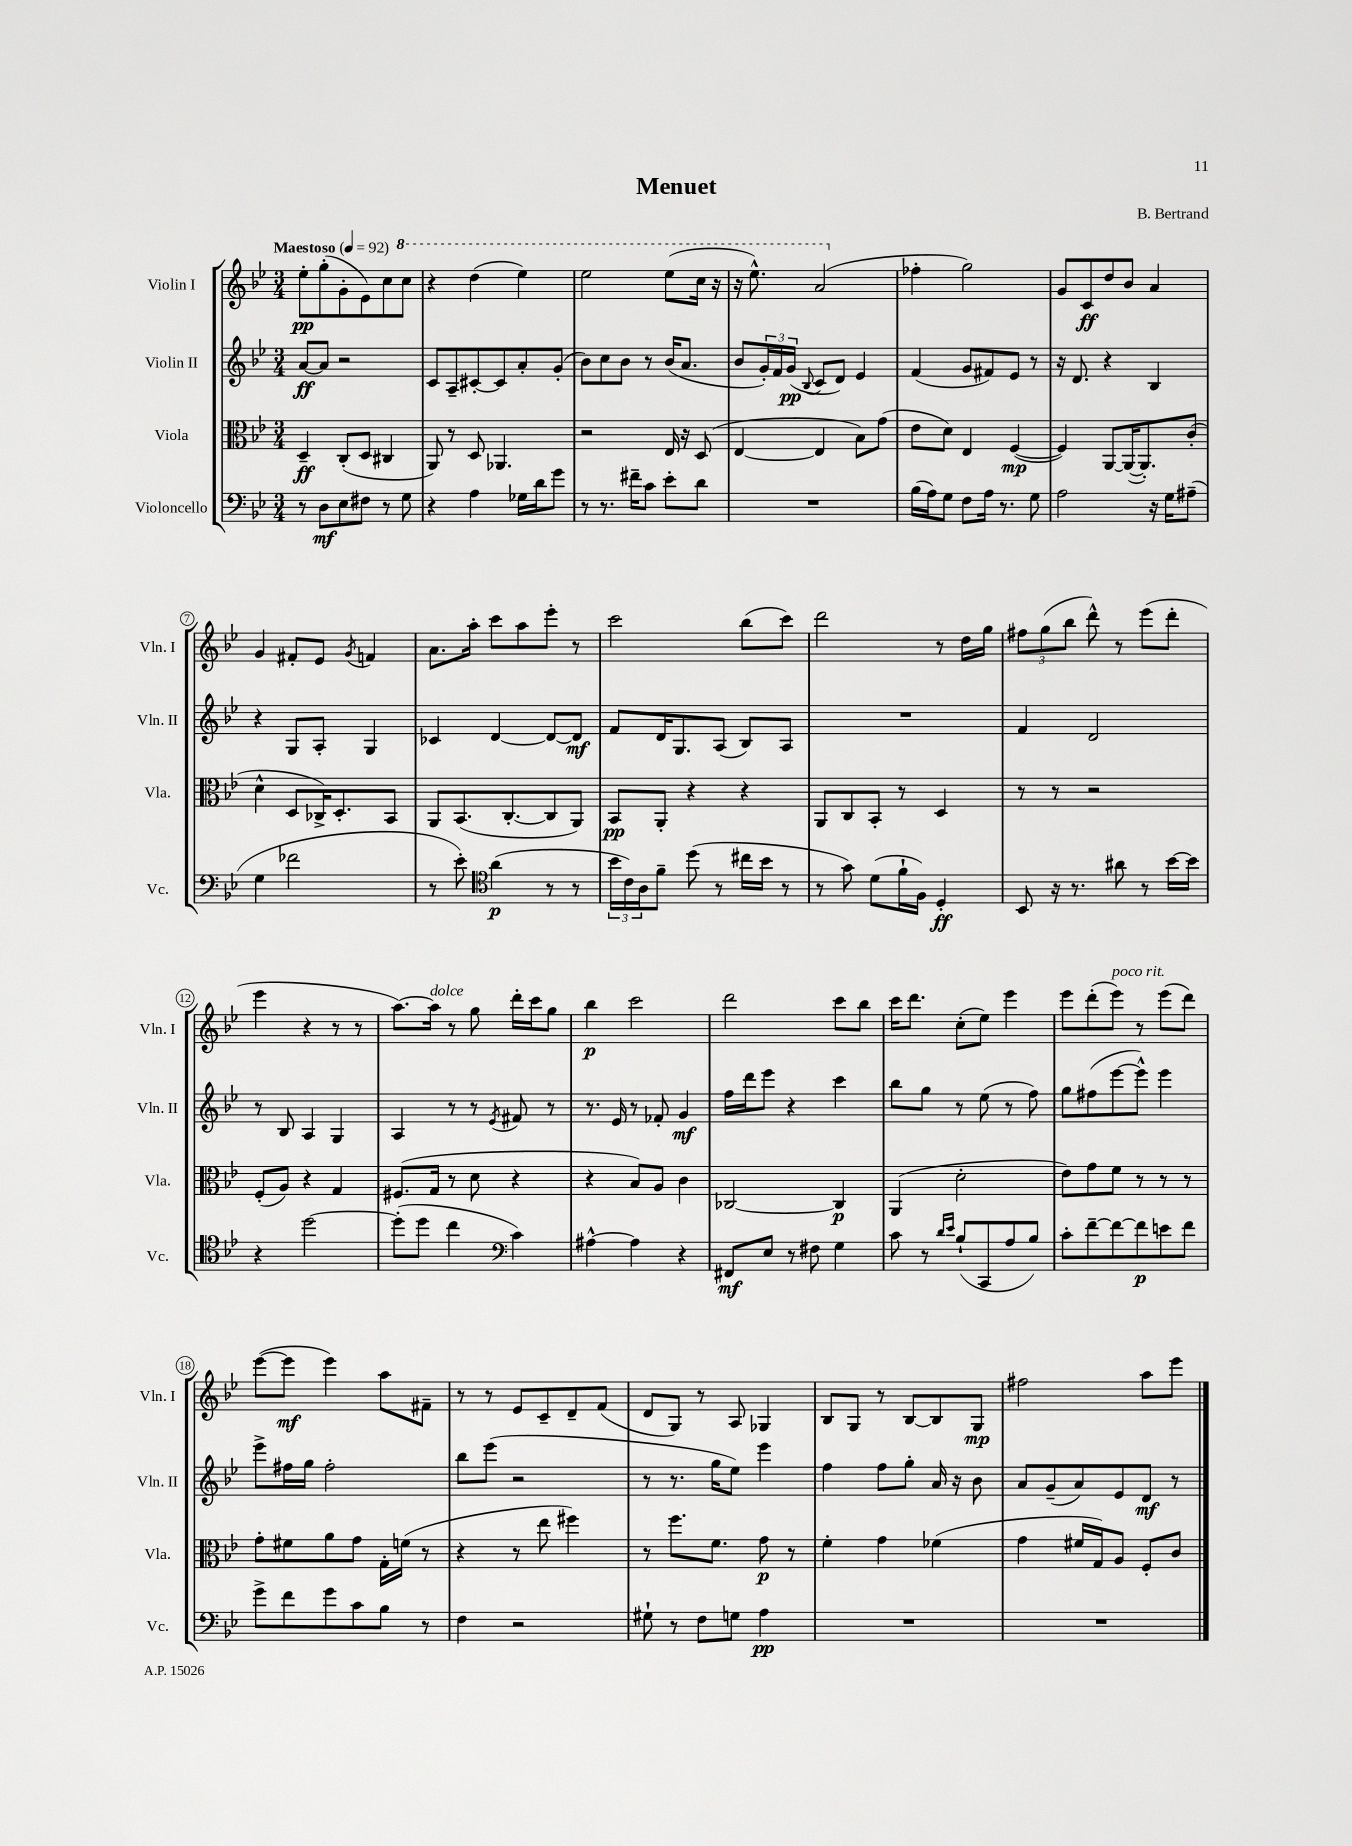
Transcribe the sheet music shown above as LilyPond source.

\header { title = "Menuet" composer = "B. Bertrand" }
<<
\new StaffGroup <<
\new Staff = "s0" \with { instrumentName = "Violin I" shortInstrumentName = "Vln. I" } {
    \clef treble \key bes \major \numericTimeSignature \time 3/4 \tempo "Maestoso" 4 = 92
    ees''8-.\pp g''8-.( g'8-. ees'8) c''8 \ottava #1 c'''8 |
    r4 d'''4( ees'''4) |
    ees'''2 ees'''8( c'''16 r16 |
    r16 ees'''8.-^) a''2( \ottava #0 |
    fes''4-. g''2) |
    g'8 c'8\ff d''8 bes'8 a'4 |
    g'4 fis'8-. ees'8 \acciaccatura { g'8 } f'4 |
    a'8. a''16-. c'''8 a''8 ees'''8-. r8 |
    c'''2 bes''8( c'''8) |
    d'''2 r8 d''16 g''16 |
    \tuplet 3/2 { fis''8 g''8( bes''8 } d'''8-^) r8 ees'''8( d'''8-. |
    ees'''4 r4 r8 r8 |
    a''8.~) a''16^\markup { \italic "dolce" } r8 g''8 d'''16-. c'''16 g''8 |
    bes''4\p c'''2 |
    d'''2 c'''8 bes''8 |
    c'''16 d'''8. c''8-.( ees''8) ees'''4 |
    ees'''8 d'''8-.( ees'''8^\markup { \italic "poco rit." }) r8 ees'''8( d'''8) |
    ees'''8~( ees'''8\mf ees'''4) a''8 fis'8-- |
    r8 r8 ees'8 c'8-- d'8-- f'8( |
    d'8 g8) r8 a8 ges4 |
    bes8 g8 r8 bes8~ bes8 g8\mp |
    fis''2 a''8 ees'''8 \bar "|." |
}
\new Staff = "s1" \with { instrumentName = "Violin II" shortInstrumentName = "Vln. II" } {
    \clef treble \key bes \major \numericTimeSignature \time 3/4
    a'8~\ff a'8 r2 |
    c'8 a8-- cis'8~-. cis'8 a'8-. g'8-.( |
    bes'8) c''8 bes'8 r8 bes'16( a'8. |
    bes'8 \tuplet 3/2 { g'16-.) f'16 g'16\pp( } \appoggiatura { bes8 } c'8 d'8) ees'4 |
    f'4( g'8 fis'8) ees'8 r8 |
    r16 d'8. r4 bes4 |
    r4 g8 a8-. g4 |
    ces'4 d'4~ d'8~ d'8\mf |
    f'8 d'16 g8. a8( bes8) a8 |
    R2. |
    f'4 d'2 |
    r8 bes8 a4 g4 |
    a4 r8 r8 \acciaccatura { ees'8 } fis'8 r8 |
    r8. ees'16 r8 fes'8-. g'4\mf |
    f''16 d'''16 ees'''8 r4 c'''4 |
    bes''8 g''8 r8 ees''8( r8 f''8) |
    g''8 fis''8( ees'''8~ ees'''8-^) ees'''4 |
    ees'''8-> fis''16 g''16 fis''2-. |
    bes''8 ees'''8( r2 |
    r8 r8. g''16 ees''8) ees'''4 |
    f''4 f''8 g''8-. a'16 r16 bes'8 |
    a'8 g'8--( a'8) ees'8 d'8\mf r8 \bar "|." |
}
\new Staff = "s2" \with { instrumentName = "Viola" shortInstrumentName = "Vla." } {
    \clef alto \key bes \major \numericTimeSignature \time 3/4
    d4--\ff c8-.( d8 cis4 |
    a,8) r8 d8 aes,4. |
    r2 ees16 r16 d8( |
    ees4~ ees4 bes8) g'8( |
    ees'8 d'8) ees4 f4~\mp( |
    f4) a,8~ a,16~( a,8.-.) c'8-.( |
    d'4-^ d8 ces16->) d8.-. bes,8 |
    a,8 bes,8.( c8.~-. c8 a,8) |
    bes,8\pp a,8-. r4 r4 |
    a,8 c8 bes,8-. r8 d4 |
    r8 r8 r2 |
    f8-.( a8) r4 g4 |
    fis8.( g16 r8 d'8 r4 |
    r4 bes8) a8 c'4 |
    ces2~ ces4\p |
    a,4( d'2-. |
    ees'8) g'8 f'8 r8 r8 r8 |
    g'8-. fis'8 a'8 g'8 g16-. f'16( r8 |
    r4 r8 ees''8 fis''4) |
    r8 f''8. f'8. g'8\p r8 |
    f'4-. g'4 fes'4( |
    g'4 fis'16 g16) a8 f8-. c'8 \bar "|." |
}
\new Staff = "s3" \with { instrumentName = "Violoncello" shortInstrumentName = "Vc." } {
    \clef bass \key bes \major \numericTimeSignature \time 3/4
    r8 d8\mf ees8 fis8 r8 g8 |
    r4 a4 ges16 d'16 g'8 |
    r8 r8. fis'16-- c'8 ees'8-. d'8 |
    R2. |
    bes16( a16) g8 f8 a16 r8. g8 |
    a2 r16 g16 ais8--( |
    g4 fes'2 |
    r8 ees'8-.) \clef tenor a'4\p( r8 r8 |
    \tuplet 3/2 { bes'16 c'16) a16 } f'8-- d''8( r8 cis''16 bes'16 r8 |
    r8 g'8) d'8( f'16-! f16) d4-.\ff |
    bes,8 r16 r8. ais'8 r8 bes'16~ bes'16 |
    r4 d''2~ |
    d''8-.( d''8 c''4 \clef bass c'4) |
    ais4~-^ ais4 r4 |
    fis,8\mf ees8 r8 fis8 g4 |
    c'8 r8 \grace { d'16 ees'16 } bes8-!( c,8 a8 bes8) |
    c'8-. f'8~-- f'8~ f'8\p e'8 f'8 |
    g'8-> f'8 g'8 c'8 bes8 r8 |
    f4 r2 |
    gis8-! r8 f8 g8 a4\pp |
    R2. |
    R2. \bar "|." |
}
>>
>>
\layout { \context { \Score \override BarNumber.stencil = #(make-stencil-circler 0.1 0.3 ly:text-interface::print) } }
